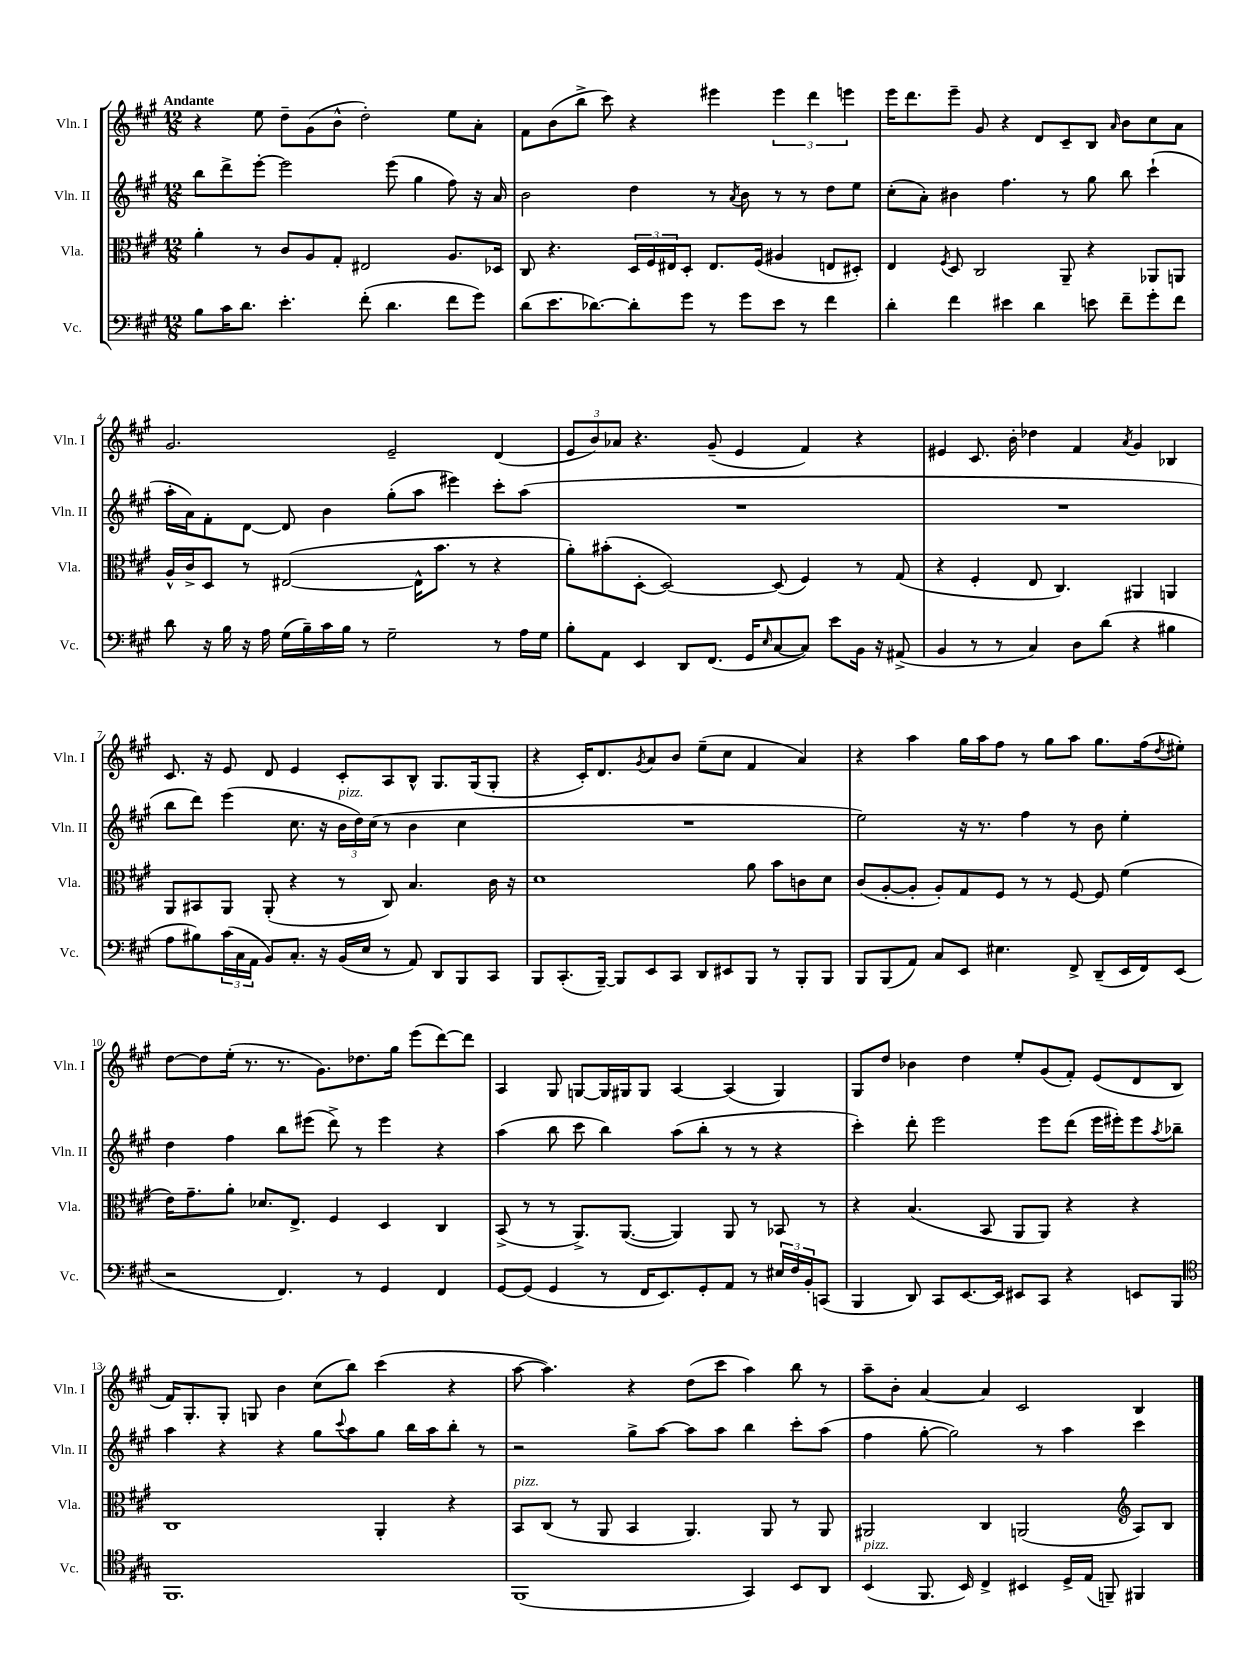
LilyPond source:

<<
\new StaffGroup <<
\new Staff = "s0" \with { instrumentName = "Vln. I" shortInstrumentName = "Vln. I" } {
    \clef treble \key a \major \numericTimeSignature \time 12/8 \tempo "Andante"
    r4 e''8 d''8-- gis'8( b'8-^ d''2-.) e''8 a'8-. |
    fis'8 b'8( b''8-> cis'''8) r4 eis'''4 \tuplet 3/2 { eis'''4 d'''4 e'''4 } |
    e'''16 d'''8. e'''8-- gis'8 r4 d'8 cis'8-- b8 \grace { a'16 } b'8 cis''8 a'8 |
    gis'2. e'2-- d'4( |
    \tuplet 3/2 { e'8 b'8) aes'8 } r4. gis'8--( e'4 fis'4) r4 |
    eis'4 cis'8. b'16-. des''4 fis'4 \acciaccatura { a'8 } gis'4 bes4 |
    cis'8. r16 e'8 d'8 e'4 cis'8-. a8 b8-^ gis8. gis16( gis8-. |
    r4 cis'16-.) d'8. \acciaccatura { gis'8 } a'8 b'8 e''8--( cis''8 fis'4 a'4) |
    r4 a''4 gis''16 a''16 fis''8 r8 gis''8 a''8 gis''8. fis''16( \acciaccatura { d''8 } eis''8-.) |
    d''8~ d''8 e''16-.( r8. r8. gis'8.) des''8. gis''16 e'''8( d'''8~) d'''8 |
    a4 gis8 g8~ g16 gis16 gis8 a4~ a4( gis4) |
    gis8 d''8 bes'4 d''4 e''8-. gis'8( fis'8-.) e'8( d'8 b8 |
    fis'16) gis8.-. gis8-. g8 b'4 cis''8( b''8) cis'''4( r4 |
    a''8~ a''4.) r4 d''8( cis'''8 a''4) b''8 r8 |
    a''8-- b'8-. a'4~ a'4 cis'2 b4 \bar "|." |
}
\new Staff = "s1" \with { instrumentName = "Vln. II" shortInstrumentName = "Vln. II" } {
    \clef treble \key a \major \numericTimeSignature \time 12/8
    b''8 d'''8-> e'''8~-. e'''2 e'''8( gis''4 fis''8) r16 a'16 |
    b'2 d''4 r8 \acciaccatura { a'8 } b'8 r8 r8 d''8 e''8 |
    cis''8-.( a'8-.) bis'4 fis''4. r8 gis''8 b''8 cis'''4-!( |
    a''16-. a'16) fis'8-. d'8~ d'8 b'4 gis''8-.( a''8 eis'''4) cis'''8-. a''8( |
    R1. |
    R1. |
    b''8 d'''8) e'''4( cis''8. r16 \tuplet 3/2 { b'16^\markup { \italic "pizz." } d''16) cis''16( } r8 b'4 cis''4 |
    R1. |
    e''2) r16 r8. fis''4 r8 b'8 e''4-. |
    d''4 fis''4 b''8 eis'''8( d'''8->) r8 eis'''4 r4 |
    a''4( b''8 cis'''8 b''4) a''8( b''8-. r8 r8 r4 |
    cis'''4-.) d'''8-. e'''2 e'''8 d'''8( e'''16 eis'''16-.) eis'''8 \acciaccatura { a''8 } bes''8-- |
    a''4 r4 r4 gis''8 \appoggiatura { cis'''8 } a''8 gis''8 b''16 a''16 b''8-. r8 |
    r2 gis''8-> a''8~ a''8 a''8 b''4 cis'''8-. a''8( |
    fis''4 gis''8~-. gis''2) r8 a''4 cis'''4 \bar "|." |
}
\new Staff = "s2" \with { instrumentName = "Vla." shortInstrumentName = "Vla." } {
    \clef alto \key a \major \numericTimeSignature \time 12/8
    a'4-. r8 cis'8 a8 gis8-. eis2 a8. des16 |
    cis8 r4. \tuplet 3/2 { d16 fis16 eis16 } d8-. eis8. fis16( ais4 e8 dis8-.) |
    e4 \acciaccatura { fis8 } d8 cis2 a,8-- r4 aes,8 a,8 |
    a16-^ cis'16-> d8 r8 eis2~( eis16-^ b'8. r8 r4 |
    a'8-.) bis'8-.( d8~-. d2~) d8( fis4) r8 gis8( |
    r4 fis4-. e8 cis4.) ais,4 a,4 |
    a,8 bis,8 a,8 a,8-.( r4 r8 cis8) b4. cis'16 r16 |
    d'1 a'8 b'8 c'8 d'8 |
    cis'8( a8~-. a8-. a8-.) gis8 fis8 r8 r8 fis8~ fis8 fis'4( |
    e'16) gis'8.-- a'8-. des'8. e8.-> fis4 d4 cis4 |
    b,8->( r8 r8 a,8.->) a,8.~( a,4) a,8 r8 bes,8 r8 |
    r4 b4.( b,8 a,8 a,8) r4 r4 |
    cis1 a,4-. r4 |
    b,8^\markup { \italic "pizz." } cis8( r8 a,8 b,4 a,4.) a,8 r8 a,8 |
    ais,2 cis4 a,2( \clef treble a8) b8 \bar "|." |
}
\new Staff = "s3" \with { instrumentName = "Vc." shortInstrumentName = "Vc." } {
    \clef bass \key a \major \numericTimeSignature \time 12/8
    b8 cis'16 d'8. e'4.-. fis'8-.( d'4. fis'8 gis'8) |
    d'8( e'8. des'8.~) des'8-. gis'8 r8 gis'8 e'8 r8 fis'4 |
    d'4-. fis'4 eis'4 d'4 e'8 fis'8-- gis'8-. fis'8 |
    d'8 r16 b16 r16 a16 gis16( b16--) cis'16 b16 r8 gis2-- r8 a16 gis16 |
    b8-. a,8 e,4 d,8 fis,8.( gis,16 \grace { e16 } cis8~ cis8) e'8 b,16 r16 ais,8->( |
    b,4 r8 r8 cis4) d8 d'8( r4 bis4 |
    a8 bis8) \tuplet 3/2 { cis'16( cis16 a,16 } b,8) cis8.-. r16 b,16( e16 r8 a,8) d,8 b,,8 cis,8 |
    b,,8 cis,8.-.( b,,16~--) b,,8 e,8 cis,8 d,8 eis,8 b,,8 r8 b,,8-. b,,8 |
    b,,8 b,,8( a,8) cis8 e,8 eis4. fis,8-> d,8--( e,16 fis,16) e,8( |
    r2 fis,4.) r8 gis,4 fis,4 |
    gis,8~ gis,8( gis,4 r8 fis,16 e,8.) gis,8-. a,8 r8 \tuplet 3/2 { eis16 fis16 b,16-. } c,8( |
    b,,4 d,8) cis,8 e,8.~ e,16 eis,8 cis,8 r4 e,8 b,,8 |
    \clef tenor fis,1. |
    fis,1( gis,4) b,8 a,8 |
    b,4^\markup { \italic "pizz." }( fis,8. b,16) cis4-> bis,4 d16-> e16( f,8--) fis,4 \bar "|." |
}
>>
>>
